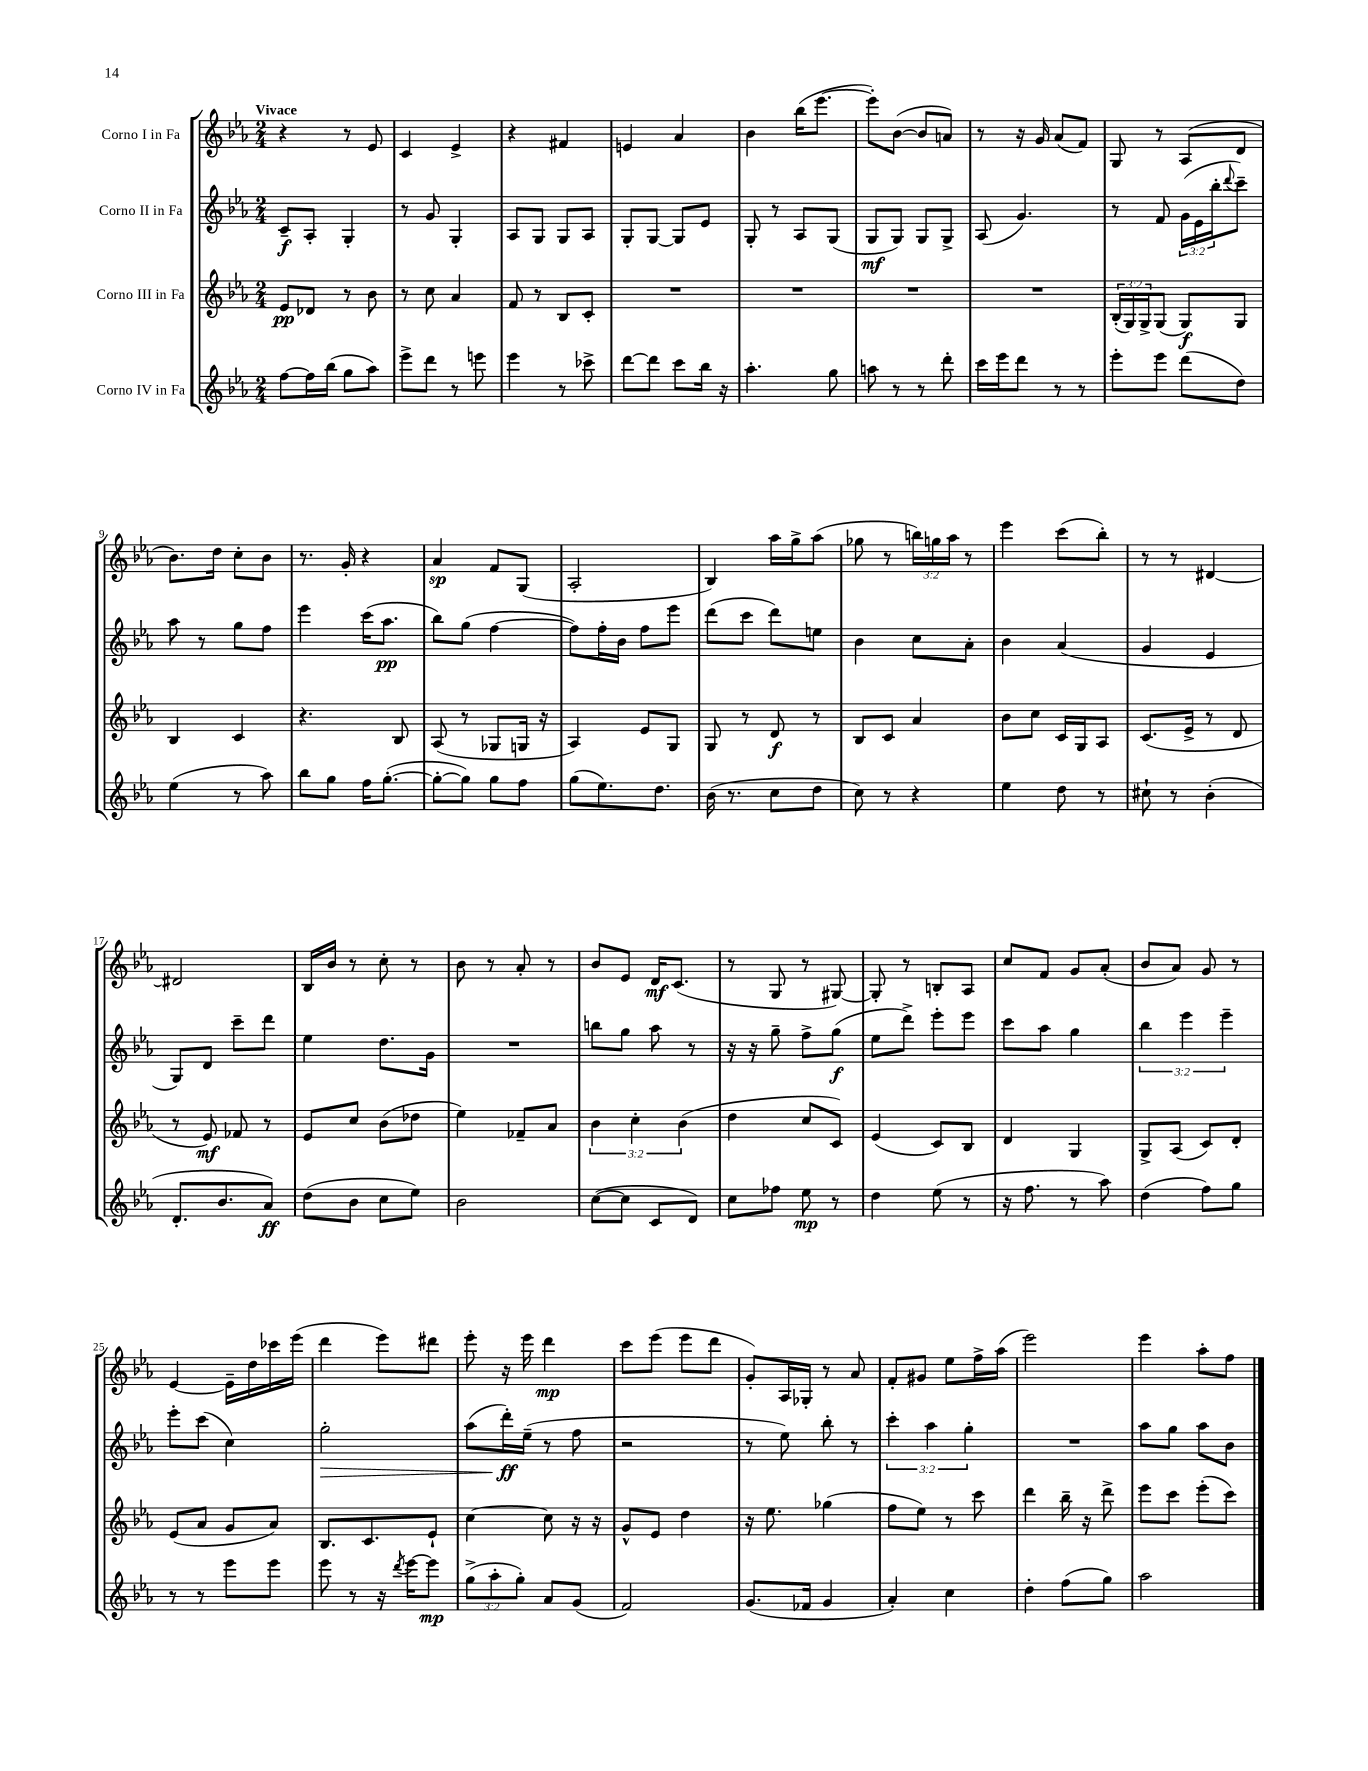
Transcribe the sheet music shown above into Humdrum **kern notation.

**kern	**kern	**kern	**kern
*staff4	*staff3	*staff2	*staff1
*clefG2	*clefG2	*clefG2	*clefG2
*k[b-e-a-]	*k[b-e-a-]	*k[b-e-a-]	*k[b-e-a-]
*M2/4	*M2/4	*M2/4	*M2/4
[8ff	8e-	8c~	4r
16ff]	8d-	8A-'	.
(16bb-	.	.	.
8gg	8r	4G'	8r
8aa-)	8b-	.	8e-
=	=	=	=
8eee-^	8r	8r	4c
8ddd	8cc	8g	.
8r	4a-	4G'	4e-^
8eee	.	.	.
=	=	=	=
4eee-	8f	8A-	4r
.	8r	8G	.
8r	8B-	8G	4f#
8ccc-^	8c'	8A-	.
=	=	=	=
[8ddd	2r	8G'	4e
8ddd]	.	[8G	.
8ccc	.	8G]	4a-
16bb-	.	8e-	.
16r	.	.	.
=	=	=	=
4.aa-'	2r	8G'	4b-
.	.	8r	.
.	.	8A-	(16bb-
.	.	.	[8.eee-
8gg	.	(8G	.
=	=	=	=
8aa	2r	8G	8eee-'])
8r	.	8G)	([8b-
8r	.	8G	8b-]
8ddd'	.	8G^	8a)
=	=	=	=
16ccc	2r	(8A-	8r
16eee-	.	.	.
8ddd	.	4.g)	16r
.	.	.	16g
8r	.	.	(8a-
8r	.	.	8f)
=	=	=	=
8eee-'	(24B-'	8r	8G
.	24G)	.	.
.	24G^	.	.
8eee-	(8G	8f	8r
(8ddd	8G)	(24g	(8A-
.	.	24e-	.
.	.	24bb-'	.
.	.	8qqddd	.
8dd)	8G	8ccc~)	8d
=	=	=	=
(4ee-	4B-	8aa-	8.b-)
.	.	8r	.
.	.	.	16dd
8r	4c	8gg	8cc'
8aa-)	.	8ff	8b-
=	=	=	=
8bb-	4.r	4eee-	8.r
8gg	.	.	.
.	.	.	16g'
16ff	.	(16ccc	4r
([8.gg'	.	8.aa-	.
.	8B-	.	.
=	=	=	=
8gg'_	(8A-	8bb-)	4a-
8gg])	8r	(8gg	.
8gg	8G-	[4ff	8f
8ff	16G	.	(8G
.	16r	.	.
=	=	=	=
(8gg	4A-)	8ff])	2A-'
8.ee-)	.	16ff'	.
.	.	16b-	.
.	8e-	8ff	.
8.dd	.	.	.
.	8G	8eee-	.
=	=	=	=
(16b-	8G	(8ddd	4B-)
8.r	.	.	.
.	8r	8ccc	.
8cc	8d	8ddd)	16aa-
.	.	.	16gg^
8dd	8r	8ee	(8aa-
=	=	=	=
8cc)	8B-	4b-	8gg-
8r	8c	.	8r
4r	4a-	8cc	24bb)
.	.	.	24gg
.	.	.	24aa-
.	.	8a-'	8r
=	=	=	=
4ee-	8b-	4b-	4eee-
.	8cc	.	.
8dd	16c	(4a-	(8ccc
.	16G	.	.
8r	8A-	.	8bb-')
=	=	=	=
8cc#`	(8.c	4g	8r
8r	.	.	8r
.	16e-^	.	.
(4b-'	8r	4e-	[4d#
.	8d	.	.
=	=	=	=
8.d'	8r	8G)	2d#]
.	8e-)	8d	.
8.b-	.	.	.
.	8f-	8ccc~	.
8a-)	8r	8ddd	.
=	=	=	=
(8dd	8e-	4ee-	16B-
.	.	.	16b-
8b-	8cc	.	8r
8cc	(8b-	8.dd	8cc'
8ee-)	8dd-	.	8r
.	.	16g	.
=	=	=	=
2b-	4ee-)	2r	8b-
.	.	.	8r
.	8f-~	.	8a-'
.	8a-	.	8r
=	=	=	=
([8cc	6b-	8bb	8b-
8cc]	.	8gg	8e-
.	6cc'	.	.
8c	.	8aa-	16d
.	.	.	(8.c
.	(6b-	.	.
8d)	.	8r	.
=	=	=	=
8cc	4dd	16r	8r
.	.	16r	.
8ff-	.	8gg~	8G
8ee-	8cc	8ff^	8r
8r	8c)	(8gg	[8G#)
=	=	=	=
4dd	(4e-	8ee-	8G#']
.	.	8ddd^)	8r
(8ee-	8c)	8eee-'	8B'
8r	8B-	8eee-	8A-
=	=	=	=
16r	4d	8ccc	8cc
8.ff	.	.	.
.	.	8aa-	8f
8r	4G	4gg	8g
8aa-)	.	.	(8a-'
=	=	=	=
(4dd	8G^	6bb-	8b-
.	(8A-	.	8a-)
.	.	6eee-	.
8ff)	8c)	.	8g
.	.	6eee-~	.
8gg	8d'	.	8r
=	=	=	=
8r	(8e-	8eee-'	[4e-
8r	8a-	(8ccc	.
8eee-	8g	4cc)	16e-~]
.	.	.	16dd
8eee-	8a-)	.	16ccc-
.	.	.	(16eee-
=	=	=	=
8eee-	8.B-	2gg'	4ddd
8r	.	.	.
.	8.c	.	.
16r	.	.	8eee-)
8qddd	.	.	.
[16eee-	.	.	.
8eee-]	8e-`	.	8ddd#
=	=	=	=
(12gg^	[4cc	(8aa-	8eee-'
12aa-'	.	.	.
.	.	16ddd')	16r
12gg')	.	.	.
.	.	(16ee-~	16eee-
8a-	8cc]	8r	4ddd
(8g	16r	8ff	.
.	16r	.	.
=	=	=	=
2f)	8g^^	2r	8ccc
.	8e-	.	(8eee-
.	4dd	.	8eee-
.	.	.	8ddd
=	=	=	=
(8.g	16r	8r	8g')
.	8.ee-	.	.
.	.	8ee-)	16A-
16f-	.	.	16G-'
4g	(4gg-	8bb-'	8r
.	.	8r	8a-
=	=	=	=
4a-')	8ff	6ccc'	8f'
.	8ee-)	.	8g#
.	.	6aa-	.
4cc	8r	.	8ee-
.	.	6gg'	.
.	8ccc	.	16ff^
.	.	.	(16aa-
=	=	=	=
4dd'	4ddd	2r	2eee-)
(8ff	16bb-~	.	.
.	16r	.	.
8gg)	8ddd^	.	.
=	=	=	=
2aa-	8eee-	8aa-	4eee-
.	8ccc	8gg	.
.	(8eee-'	8aa-	8aa-'
.	8ccc)	8b-	8ff
==	==	==	==
*-	*-	*-	*-
